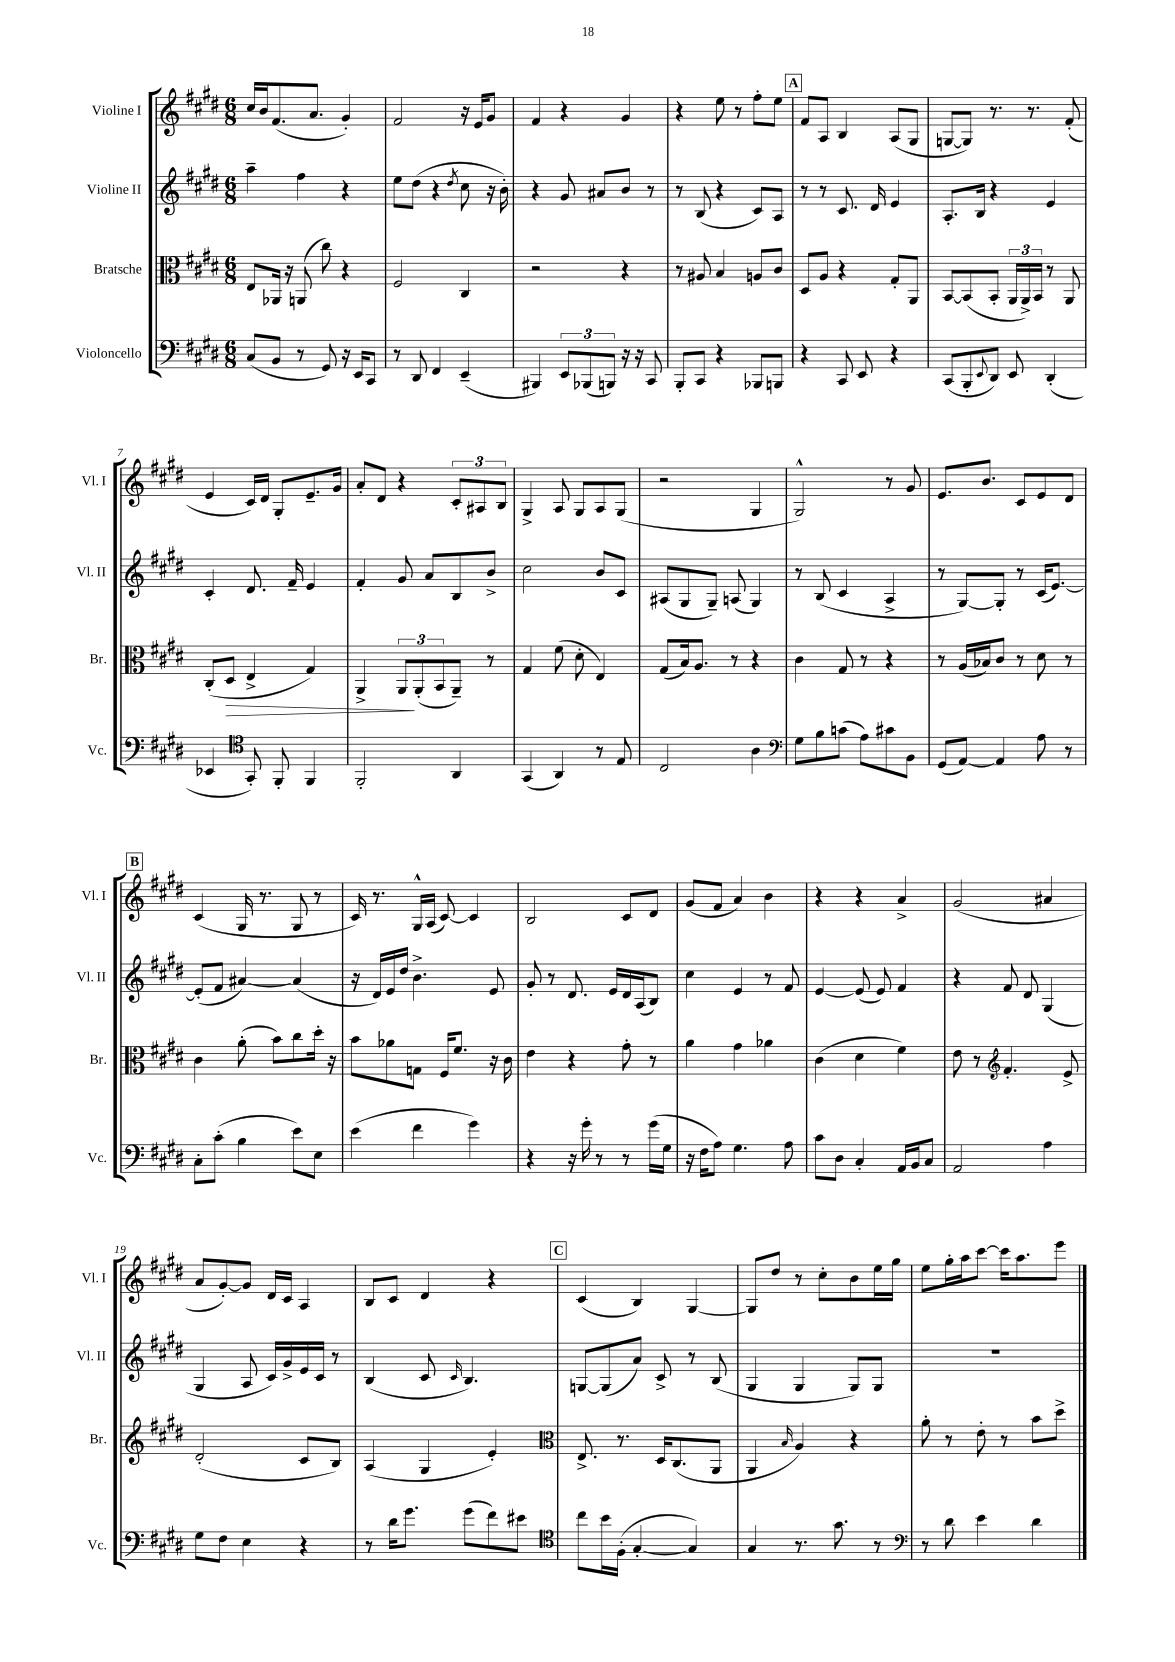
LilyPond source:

<<
\new StaffGroup <<
\new Staff = "s0" \with { instrumentName = "Violine I" shortInstrumentName = "Vl. I" } {
    \clef treble \key e \major \numericTimeSignature \time 6/8
    cis''16 b'16 fis'8.( a'8. gis'4-.) |
    fis'2 r16 e'16 gis'8 |
    fis'4 r4 gis'4 |
    r4 e''8 r8 fis''8-. e''8 |
    \mark \markup { \box "A" } fis'8 a8 b4 a8( gis8 |
    g8~ g8) r8. r8. fis'8-.( |
    e'4 cis'16) dis'16 gis8-. e'8.-- gis'16 |
    a'8-. dis'8 r4 \tuplet 3/2 { cis'8-. ais8 b8 } |
    gis4-> a8 gis8 a8 gis8( |
    r2 gis4 |
    gis2-^) r8 gis'8 |
    e'8. b'8. cis'8 e'8 dis'8 |
    \mark \markup { \box "B" } cis'4( gis16 r8. gis8 r8 |
    cis'16) r8. gis16-^ a16( cis'8~) cis'4 |
    b2 cis'8 dis'8 |
    gis'8( fis'8 a'4) b'4 |
    r4 r4 a'4-> |
    gis'2( ais'4 |
    a'8 gis'8~-.) gis'8 dis'16 cis'16 a4 |
    b8 cis'8 dis'4 r4 |
    \mark \markup { \box "C" } cis'4( b4) gis4~ |
    gis8 dis''8 r8 cis''8-. b'8 e''16 gis''16 |
    e''8 gis''16-. a''16 cis'''8~ cis'''16 a''8. e'''8 \bar "|." |
}
\new Staff = "s1" \with { instrumentName = "Violine II" shortInstrumentName = "Vl. II" } {
    \clef treble \key e \major \numericTimeSignature \time 6/8
    a''4-- fis''4 r4 |
    e''8 dis''8( r4 \acciaccatura { dis''8 } cis''8 r16 b'16-.) |
    r4 gis'8 ais'8 b'8 r8 |
    r8 b8( r4 cis'8) a8 |
    \mark \markup { \box "A" } r8 r8 cis'8. dis'16 e'4 |
    a8.-. b16 r4 e'4 |
    cis'4-. dis'8. fis'16-- e'4 |
    fis'4-. gis'8 a'8 b8 b'8-> |
    cis''2 b'8 cis'8 |
    ais8( gis8 gis8--) a8( gis4) |
    r8 b8( cis'4 a4-> |
    r8 gis8~) gis8-. r8 cis'16( e'8.~) |
    \mark \markup { \box "B" } e'8-.( fis'8 ais'4~) ais'4( |
    r16 dis'16) e'16 dis''16 b'4.-> e'8 |
    gis'8-. r8 dis'8. e'16 dis'16 a16( b8) |
    cis''4 e'4 r8 fis'8 |
    e'4~ e'8( e'8) fis'4 |
    r4 fis'8 dis'8 gis4( |
    gis4 a8 cis'16) gis'16-> e'16 cis'16 r8 |
    b4( cis'8 \grace { cis'16 } b4.) |
    \mark \markup { \box "C" } g8~ g8( a'8) cis'8-> r8 b8( |
    gis4 gis4 gis8) gis8 |
    R2. \bar "|." |
}
\new Staff = "s2" \with { instrumentName = "Bratsche" shortInstrumentName = "Br." } {
    \clef alto \key e \major \numericTimeSignature \time 6/8
    e8 aes,16 r16 a,8( cis''8) r4 |
    fis2 cis4 |
    r2 r4 |
    r8 ais8 b4 a8 cis'8 |
    \mark \markup { \box "A" } dis8 a8 r4 gis8-. a,8 |
    b,8~ b,8( b,8-. \tuplet 3/2 { a,16 a,16->) b,16 } r8 a,8 |
    cis8-.( dis8\> e4-> gis4) |
    a,4-> \tuplet 3/2 { a,8\! a,8-.( b,8 } a,8--) r8 |
    gis4 fis'8( dis'8-. e4) |
    gis8( b16) a8. r8 r4 |
    cis'4 gis8 r8 r4 |
    r8 a16( bes16) cis'8 r8 dis'8 r8 |
    \mark \markup { \box "B" } cis'4 a'8-.( b'8) cis''8 dis''16-. r16 |
    b'8 aes'8 g8 fis16 fis'8. r16 cis'16 |
    e'4 r4 gis'8-. r8 |
    a'4 gis'4 aes'4 |
    cis'4( dis'4 fis'4) |
    e'8 r8 \clef treble fis'4.-. e'8-> |
    dis'2-.( cis'8 b8) |
    a4( gis4 e'4-.) |
    \mark \markup { \box "C" } \clef alto e8.-> r8. dis16 cis8.( a,8 |
    a,4 \grace { b16 } a4) r4 |
    a'8-. r8 e'8-. r8 b'8 dis''8-> \bar "|." |
}
\new Staff = "s3" \with { instrumentName = "Violoncello" shortInstrumentName = "Vc." } {
    \clef bass \key e \major \numericTimeSignature \time 6/8
    cis8( b,8 r8 gis,8) r16 e,16 cis,8 |
    r8 dis,8 fis,4 e,4--( |
    bis,,4) \tuplet 3/2 { e,8 bes,,8( b,,8) } r16 r16 cis,8 |
    b,,8-. cis,8 r4 bes,,8 b,,8 |
    \mark \markup { \box "A" } r4 cis,8 e,8 r4 |
    cis,8( b,,8-. \appoggiatura { e,8 } dis,8) e,8 dis,4-.( |
    ees,4 \clef tenor gis,8-.) fis,8-. fis,4 |
    fis,2-. a,4 |
    gis,4( a,4) r8 e8 |
    cis2 a4 |
    \clef bass gis8 b8 c'8( a8) cis'8 b,8 |
    gis,8( a,8~) a,4 a8 r8 |
    \mark \markup { \box "B" } cis8-. cis'8-.( b4 e'8) e8 |
    e'4( fis'4 gis'4) |
    r4 r16 gis'16-. r8 r8 gis'16( gis16 |
    r16 fis16 a8) gis4. a8 |
    cis'8 dis8 cis4-. a,16 b,16 cis8 |
    a,2 a4 |
    gis8 fis8 e4 r4 |
    r8 dis'16 gis'8. gis'8( fis'8) eis'8 |
    \mark \markup { \box "C" } \clef tenor cis''8 b'16 fis16-.( gis4~-. gis4) |
    gis4 r8. gis'8. r8 |
    \clef bass r8 dis'8 e'4 dis'4 \bar "|." |
}
>>
>>
